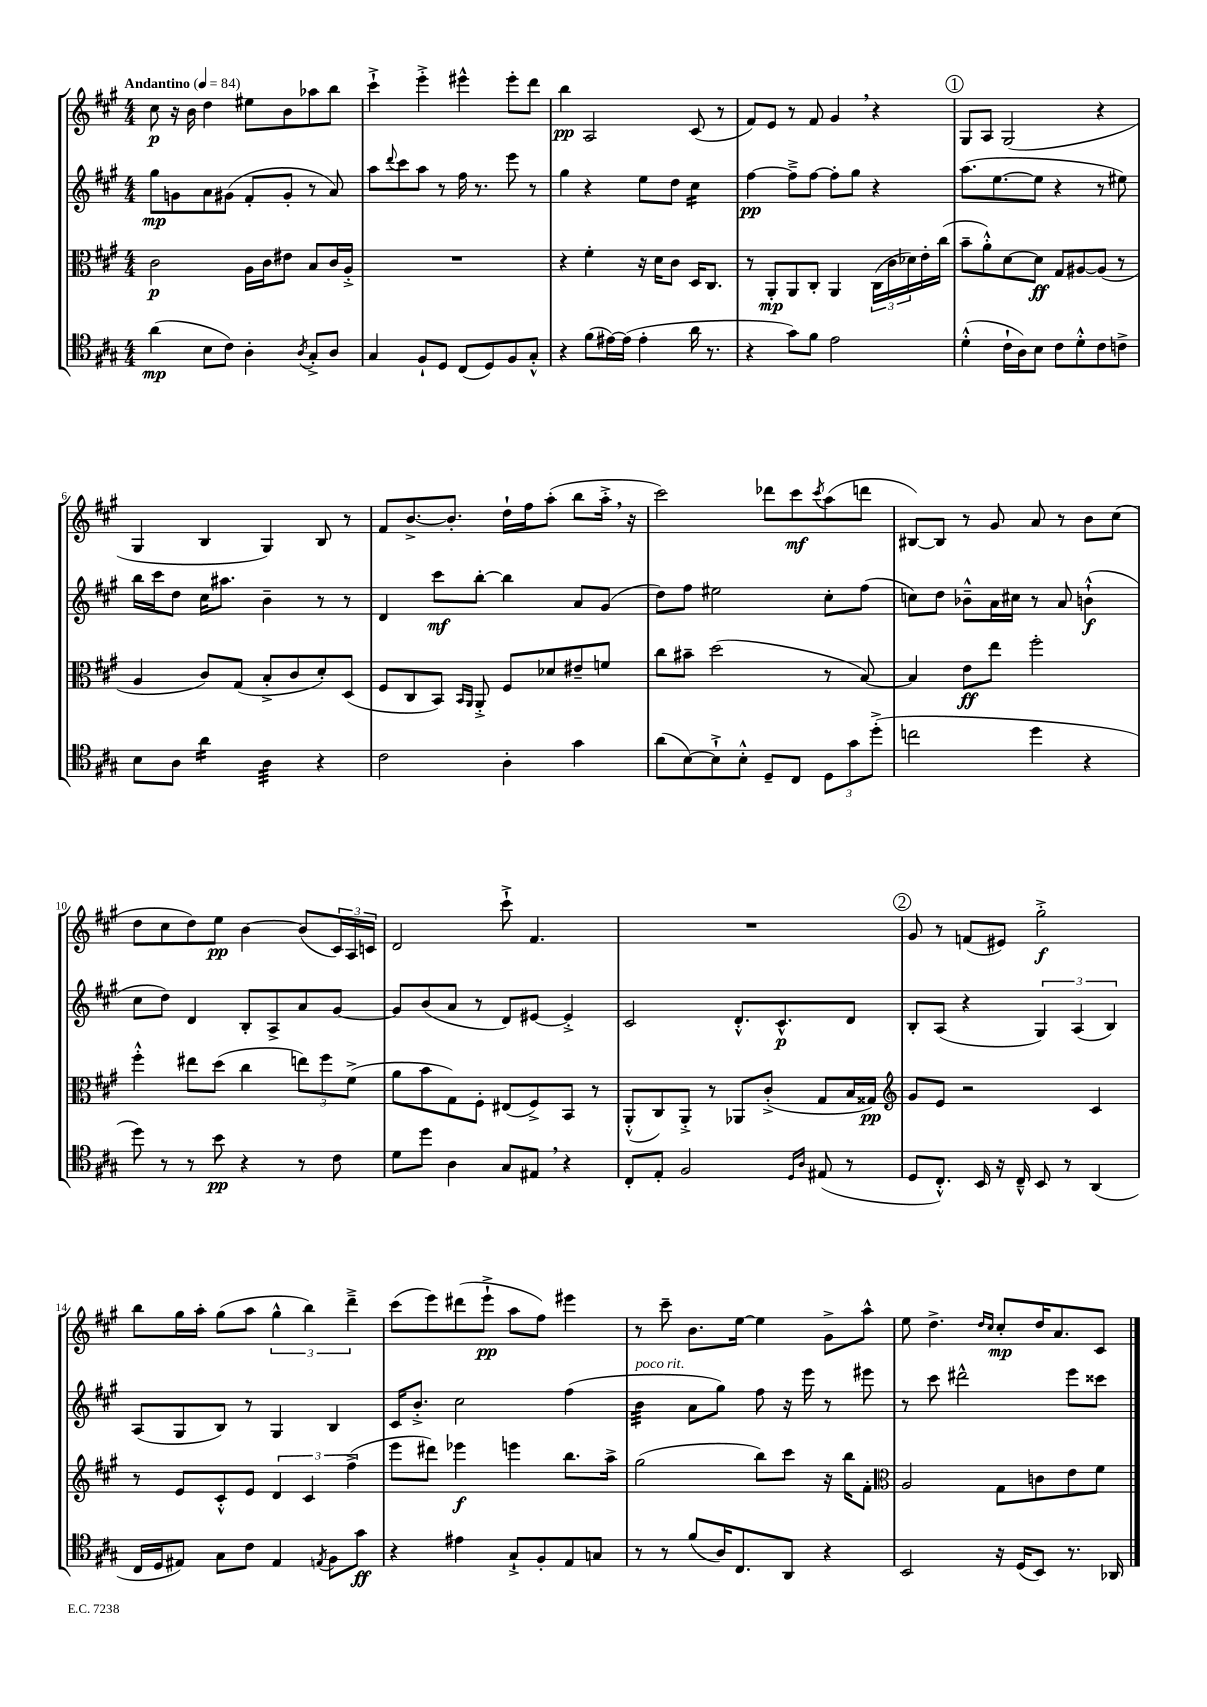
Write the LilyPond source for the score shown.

<<
\new StaffGroup <<
\new Staff = "s0" {
    \clef treble \key a \major \numericTimeSignature \time 4/4 \tempo "Andantino" 4 = 84
    cis''8\p r16 b'16 d''4 eis''8 b'8 aes''8 b''8 |
    cis'''4-!-> e'''4-.-> eis'''4-^ eis'''8-. d'''8 |
    b''4\pp a2 cis'8( r8 |
    fis'8) e'8 r8 fis'8 gis'4 \breathe r4 |
    \mark \markup { \circle "1" } gis8 a8 gis2( r4 |
    gis4 b4 gis4) b8 r8 |
    fis'8 b'8.~-> b'8.-. d''16-! fis''16 a''8-.( b''8 a''16-.-> \breathe r16 |
    cis'''2) des'''8 cis'''8\mf \acciaccatura { cis'''8 } a''8( d'''8 |
    bis8~) bis8 r8 gis'8 a'8 r8 b'8 cis''8( |
    d''8 cis''8 d''8) e''8\pp b'4~ b'8( \tuplet 3/2 { cis'16) a16 c'16 } |
    d'2 cis'''8-!-> fis'4. |
    R1 |
    \mark \markup { \circle "2" } gis'8 r8 f'8( eis'8) gis''2-.->\f |
    b''8 gis''16 a''16-. gis''8( a''8 \tuplet 3/2 { gis''4-^ b''4) d'''4---> } |
    cis'''8( e'''8) dis'''8( e'''8-!->\pp a''8 fis''8) eis'''4 |
    r8 cis'''8-- b'8. e''16~ e''4 gis'8-> a''8-^ |
    e''8 d''4.-> \grace { d''16 cis''16 } cis''8-.\mp d''16 a'8. cis'8 \bar "|." |
}
\new Staff = "s1" {
    \clef treble \key a \major \numericTimeSignature \time 4/4
    gis''8\mp g'8 a'8 gis'8( fis'8-. gis'8-. r8 a'8) |
    a''8 \appoggiatura { d'''8 } cis'''8 a''8 r8 fis''16 r8. e'''8 r8 |
    gis''4 r4 e''8 d''8 cis''4:16 |
    fis''4~\pp fis''8---> fis''8~ fis''8-. gis''8 r4 |
    \mark \markup { \circle "1" } a''8.( e''8.~ e''8 r4 r8 eis''8) |
    b''16 cis'''16 d''8 cis''16 ais''8. b'4-- r8 r8 |
    d'4 cis'''8\mf b''8~-. b''4 a'8 gis'8( |
    d''8) fis''8 eis''2 cis''8-. fis''8( |
    c''8) d''8 bes'8---^ a'16 cis''16 r8 a'8 b'4-!-^\f( |
    cis''8 d''8) d'4 b8-. a8-> a'8 gis'8~ |
    gis'8 b'8( a'8 r8 d'8) eis'8~ eis'4-.-> |
    cis'2 d'8.-.-^ cis'8.-^\p d'8 |
    \mark \markup { \circle "2" } b8-. a8( r4 \tuplet 3/2 { gis4) a4( b4) } |
    a8( gis8 b8) r8 gis4 b4 |
    cis'16 b'8.-.-> cis''2 fis''4( |
    b'4:32^\markup { \italic "poco rit." } a'8 gis''8) fis''8 r16 e'''16 r8 eis'''8 |
    r8 cis'''8 dis'''2-^ e'''8 cisis'''8 \bar "|." |
}
\new Staff = "s2" {
    \clef alto \key a \major \numericTimeSignature \time 4/4
    cis'2\p a16 cis'16 eis'8 b8 cis'16 a16-.-> |
    R1 |
    r4 fis'4-. r16 d'16 cis'8 d16 cis8. |
    r8 a,8-.\mp a,8 cis8-. a,4 \tuplet 3/2 { cis16( cis'16 des'16) } e'16-. cis''16( |
    \mark \markup { \circle "1" } b'8-- a'8-.-^) d'8~ d'8\ff gis8 ais8~ ais8( r8 |
    a4 cis'8) gis8( b8-.-> cis'8 d'8-.) d8( |
    fis8 cis8 b,8) \grace { b,16 a,16 } a,8-.-> fis8 des'8 eis'8-- f'8 |
    cis''8 bis'8-- d''2( r8 b8~) |
    b4 e'8\ff e''8 fis''2-. |
    fis''4-.-^ eis''8 d''8( cis''4 \tuplet 3/2 { e''8) fis''8 fis'8->( } |
    a'8 b'8 gis8) fis8-. eis8( fis8->) b,8 r8 |
    a,8-.-^( cis8) a,8-.-> r8 aes,8 cis'8-.->( gis8 b16 gisis16\pp) |
    \mark \markup { \circle "2" } \clef treble gis'8 e'8 r2 cis'4 |
    r8 e'8 cis'8-.-^ e'8 \tuplet 3/2 { d'4 cis'4 fis''4->( } |
    e'''8 dis'''8) ees'''4\f e'''4 b''8. a''16-> |
    gis''2( b''8) cis'''8 r16 b''16 fis'8-. |
    \clef alto a2 gis8 c'8 e'8 fis'8 \bar "|." |
}
\new Staff = "s3" {
    \clef tenor \key a \major \numericTimeSignature \time 4/4
    a'4\mp( b8 cis'8) a4-. \acciaccatura { a8 } gis8-.-> a8 |
    gis4 fis8-! d8 cis8( d8) fis8 gis8-.-^ |
    r4 fis'8( eis'16~) eis'16( eis'4-. a'16 r8. |
    r4 gis'8) fis'8 e'2 |
    \mark \markup { \circle "1" } d'4-.-^( cis'16-! a16) b8 cis'8 d'8-.-^ cis'8 c'8-> |
    b8 a8 a'4:16 a4:32 r4 |
    cis'2 a4-. gis'4 |
    a'8( b8~) b8-!-> b8-.-^ d8-- cis8 \tuplet 3/2 { d8 gis'8 d''8-.->( } |
    c''2 d''4 r4 |
    d''8) r8 r8 b'8\pp r4 r8 cis'8 |
    d'8 d''8 a4 gis8 eis8 \breathe r4 |
    cis8-. e8-. fis2 \grace { d16 a16 } eis8( r8 |
    \mark \markup { \circle "2" } d8 cis8.-.-^) b,16 r16 cis16---^ b,8 r8 a,4( |
    cis16 d16 eis8) gis8 cis'8 eis4 \acciaccatura { e8 } fis8 gis'8\ff |
    r4 eis'4 gis8-!-> fis8-. e8 g8 |
    r8 r8 fis'8( a16) cis8. a,8 r4 |
    b,2 r16 d16( b,8) r8. aes,16 \bar "|." |
}
>>
>>
